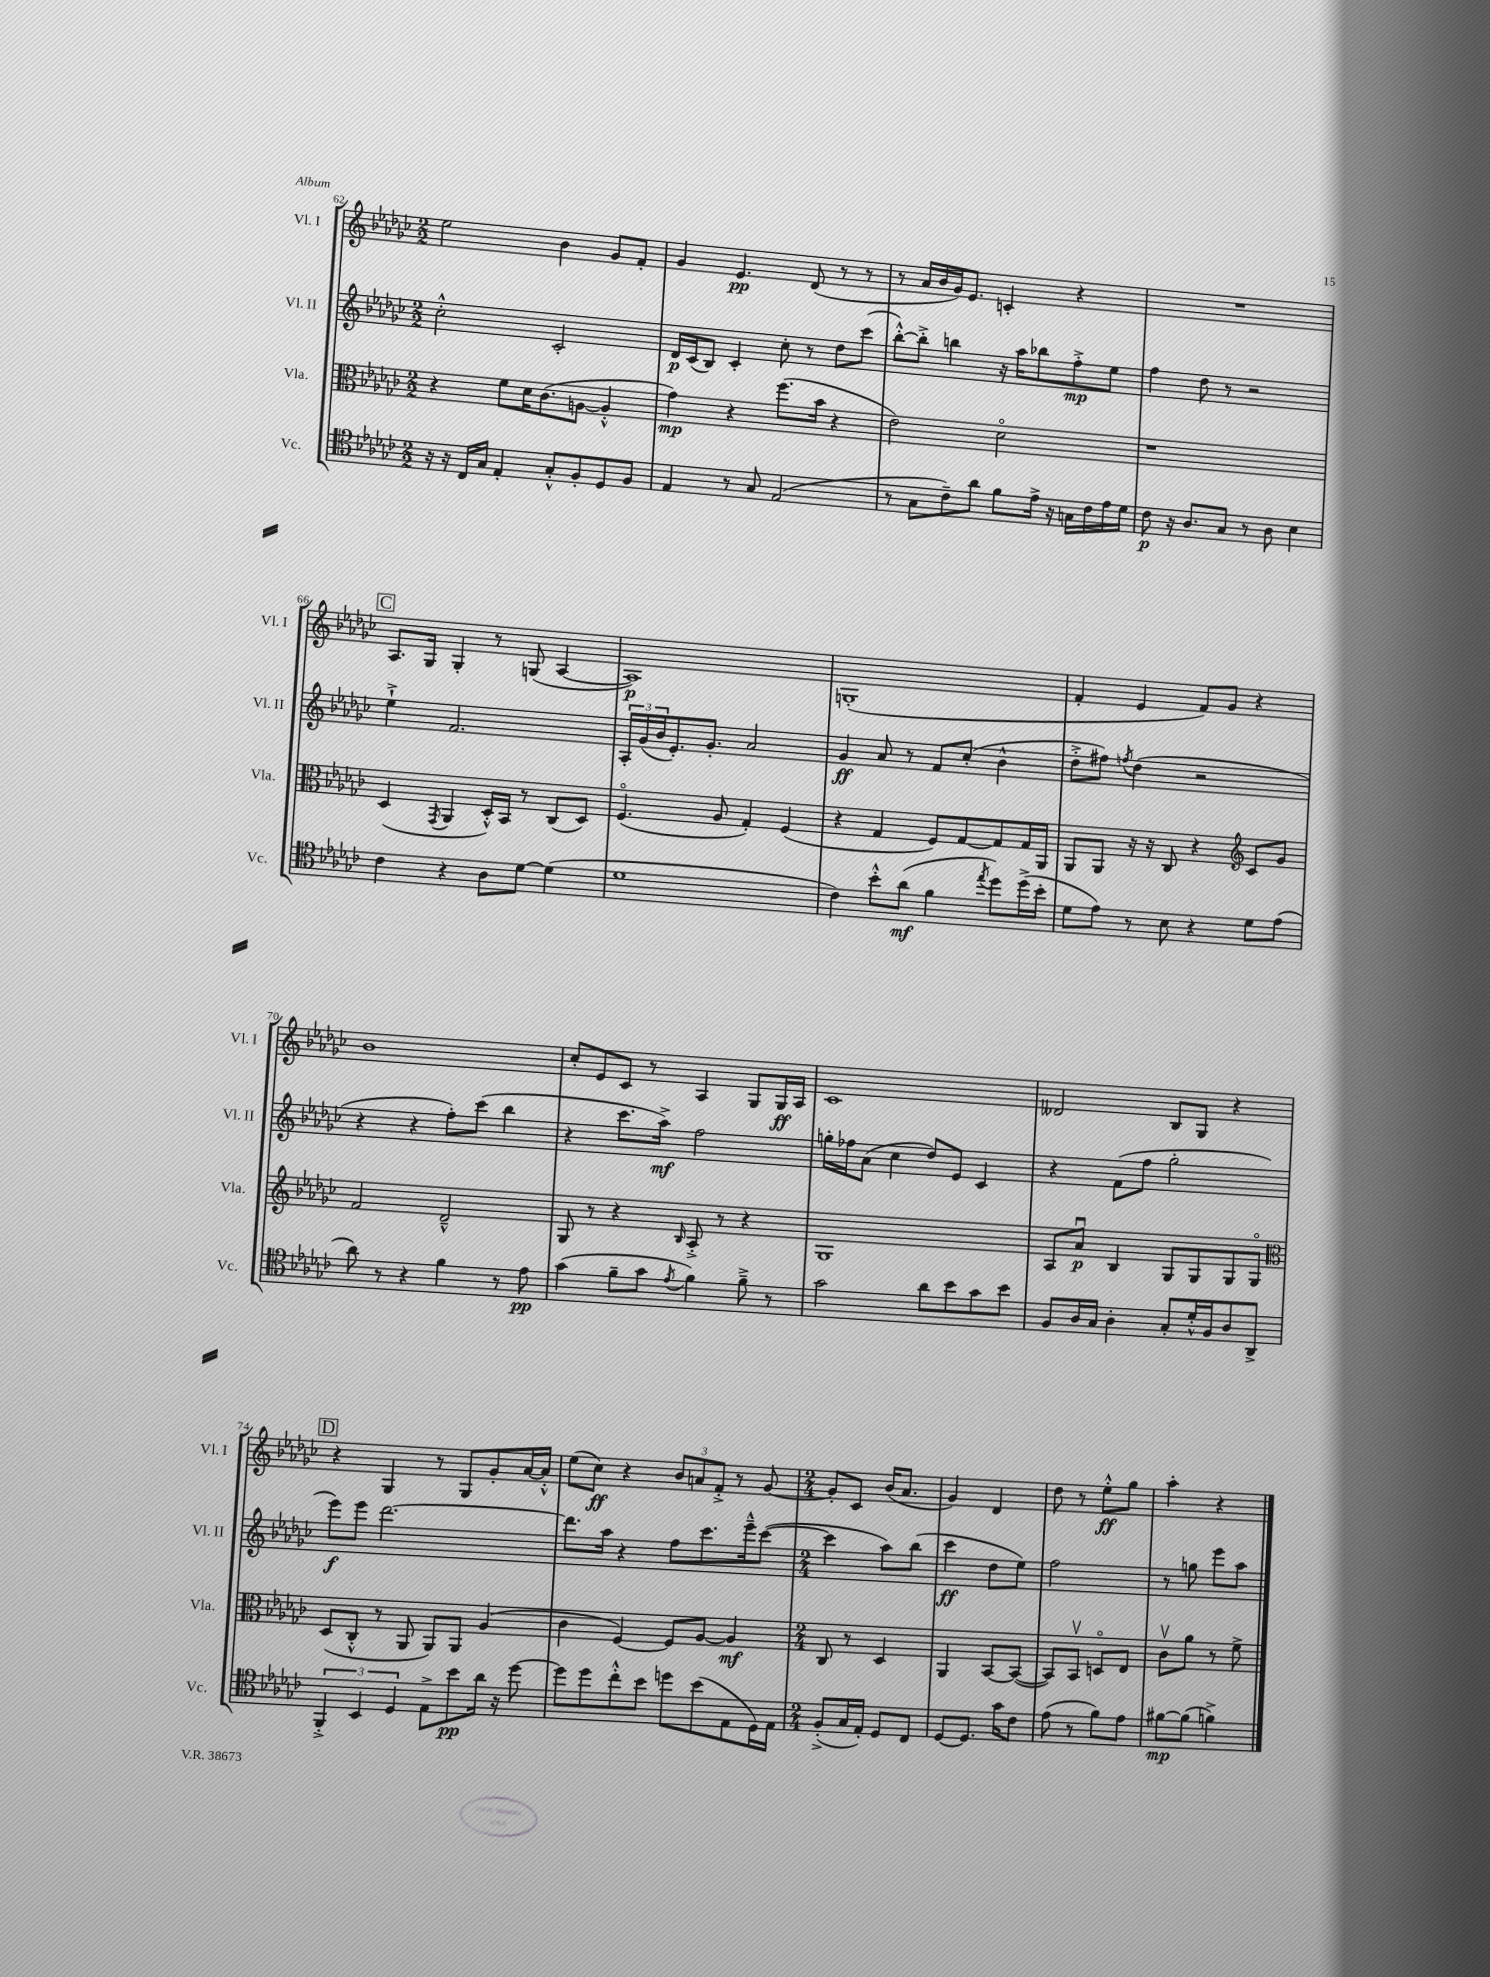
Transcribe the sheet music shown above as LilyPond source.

<<
\new StaffGroup <<
\new Staff = "s0" \with { instrumentName = "Vl. I" shortInstrumentName = "Vl. I" } {
    \clef treble \key ges \major \numericTimeSignature \time 2/2
    ees''2 bes'4 ges'8 f'8-. |
    ges'4 ees'4.\pp des'8( r8 r8 |
    r8 aes'16 bes'16 ges'16) ees'8. c'4-. r4 |
    R1 |
    \mark \markup { \box "C" } aes8. ges16 ges4-. r8 g8( aes4~ |
    aes1\p) |
    g1-.( |
    f'4-. ees'4 f'8) ges'8 r4 |
    bes'1 |
    ces''8-. ees'8 ces'8 r8 aes4 ges8 ges16\ff aes16 |
    ces'1 |
    deses'2 bes8 ges8 r4 |
    \mark \markup { \box "D" } r4 ges4 r8 ges8 ges'8-. aes'16~ aes'16-.-^ |
    ees''8( ces''8\ff) r4 \tuplet 3/2 { bes'8 a'8 f'8-.-> } r8 ges'8~ |
    \numericTimeSignature \time 2/4 ges'8-. ces'8 bes'16( aes'8. |
    ges'4) des'4 |
    des''8 r8 ees''8-.-^\ff ges''8 |
    aes''4-. r4 \bar "|." |
}
\new Staff = "s1" \with { instrumentName = "Vl. II" shortInstrumentName = "Vl. II" } {
    \clef treble \key ges \major \numericTimeSignature \time 2/2
    ces''2-.-^ ces'2-. |
    des'16\p ces'16( bes8) ces'4-. ces''8-. r8 des''8 ces'''8( |
    bes''8~-.-^) bes''8-.-> b''4 r16 aes''16 bes''8 f''8-.->\mp ees''8 |
    f''4 des''8 r8 r2 |
    \mark \markup { \box "C" } ees''4-!-> f'2. |
    \tuplet 3/2 { aes16-. ges'16( bes'16 } ees'8.-.) ges'8.-. aes'2 |
    ges'4\ff aes'8 r8 f'8 ces''8-.( bes'4-^ |
    des''8-.-> fis''8) \acciaccatura { f''8 } des''4( r2 |
    r4 r4 f''8-.) ces'''8( bes''4 |
    r4 ces'''8. aes''16->\mf) f''2 |
    g''16-. fes''16 aes'8( ces''4 des''8) ees'8 ces'4 |
    r4 f'8( f''8 ges''2-. |
    \mark \markup { \box "D" } ees'''8\f) ees'''8 des'''2.~ |
    des'''8. aes''16 r4 f''8 ces'''8. ees'''16---^ ces'''8~( |
    \numericTimeSignature \time 2/4 ces'''4 aes''8) bes''8( |
    ces'''4\ff des''8 ees''8) |
    f''2 |
    r8 g''8 ees'''8 aes''8 \bar "|." |
}
\new Staff = "s2" \with { instrumentName = "Vla." shortInstrumentName = "Vla." } {
    \clef alto \key ges \major \numericTimeSignature \time 2/2
    r4 f'8 des'16 ces'8.( a8~ a4-.-^ |
    ges'4\mp) r4 f''8.( bes'16 r4 |
    ees'2) des'2\flageolet |
    r1 |
    \mark \markup { \box "C" } des4( \acciaccatura { ges,8 } aes,4 des16-.-^) bes,16 r8 ces8( des8) |
    f4.\flageolet( aes8 ges4-.) f4( |
    r4 ges4 f8) ges8~ ges8 ges16 aes,16 |
    aes,8 aes,8 r16 r16 ces8 r4 \clef treble ces'8 ges'8 |
    f'2 des'2---^ |
    ges8 r8 r4 \grace { bes16 } aes8-.-> r8 r4 |
    ges1 |
    aes8 aes'8\downbow\p bes4 ges8 ges8 ges8 ges8\flageolet |
    \mark \markup { \box "D" } \clef alto des8( ces8-.-^ r8 aes,8 aes,8) aes,8 aes4( |
    ces'4 f4~) f8 aes8~ aes4\mf |
    \numericTimeSignature \time 2/4 ces8 r8 des4 |
    aes,4 bes,8~ bes,8~( |
    bes,8) bes,8\upbow d8\flageolet ees8 |
    ces'8\upbow aes'8 r8 f'8-> \bar "|." |
}
\new Staff = "s3" \with { instrumentName = "Vc." shortInstrumentName = "Vc." } {
    \clef tenor \key ges \major \numericTimeSignature \time 2/2
    r16 r16 ces16 ges16 ees4-. ges8-.-^ f8-. des8 f8 |
    ees4 r8 ges8 ees2( |
    r8 ges8 ces'8--) aes'8 f'8 ees'16-> r16 g16 ces'16 ees'16 des'16 |
    ces'8\p r16 aes8. ges8 r8 aes8 bes4 |
    \mark \markup { \box "C" } ces'4 r4 aes8 des'8~ des'4( |
    des'1 |
    ces'4) bes'8-.-^ aes'8\mf( f'4 \acciaccatura { ees''8 } des''8) des''16->( bes'16-. |
    des'8 ees'8) r8 bes8 r4 des'8 ees'8( |
    aes'8) r8 r4 f'4 r8 ees'8\pp |
    ges'4( f'8-- ges'8 \acciaccatura { ees'8 } f'4) f'8---> r8 |
    ges'2 aes'8 bes'8 ges'8 bes'8 |
    f8 aes16 ges16 aes4-. ges8-. des'16-.-^ f16 aes8 aes,8-> |
    \mark \markup { \box "D" } \tuplet 3/2 { f,4-.-> bes,4 des4 } ees8-> bes'8\pp aes'16 r16 des''8~ |
    des''8 des''8 ces''8-.-^ bes'8 d''8 bes'8( ees8 des16) ees16 |
    \numericTimeSignature \time 2/4 f8-.->( ges16 ees16-.) des8 ces8 |
    des8~ des8. ges'16 ces'8 |
    ees'8( r8 f'8) ees'8 |
    fis'8~\mp fis'8( f'4->) \bar "|." |
}
>>
>>
\layout { \context { \Score currentBarNumber = #62 } }
